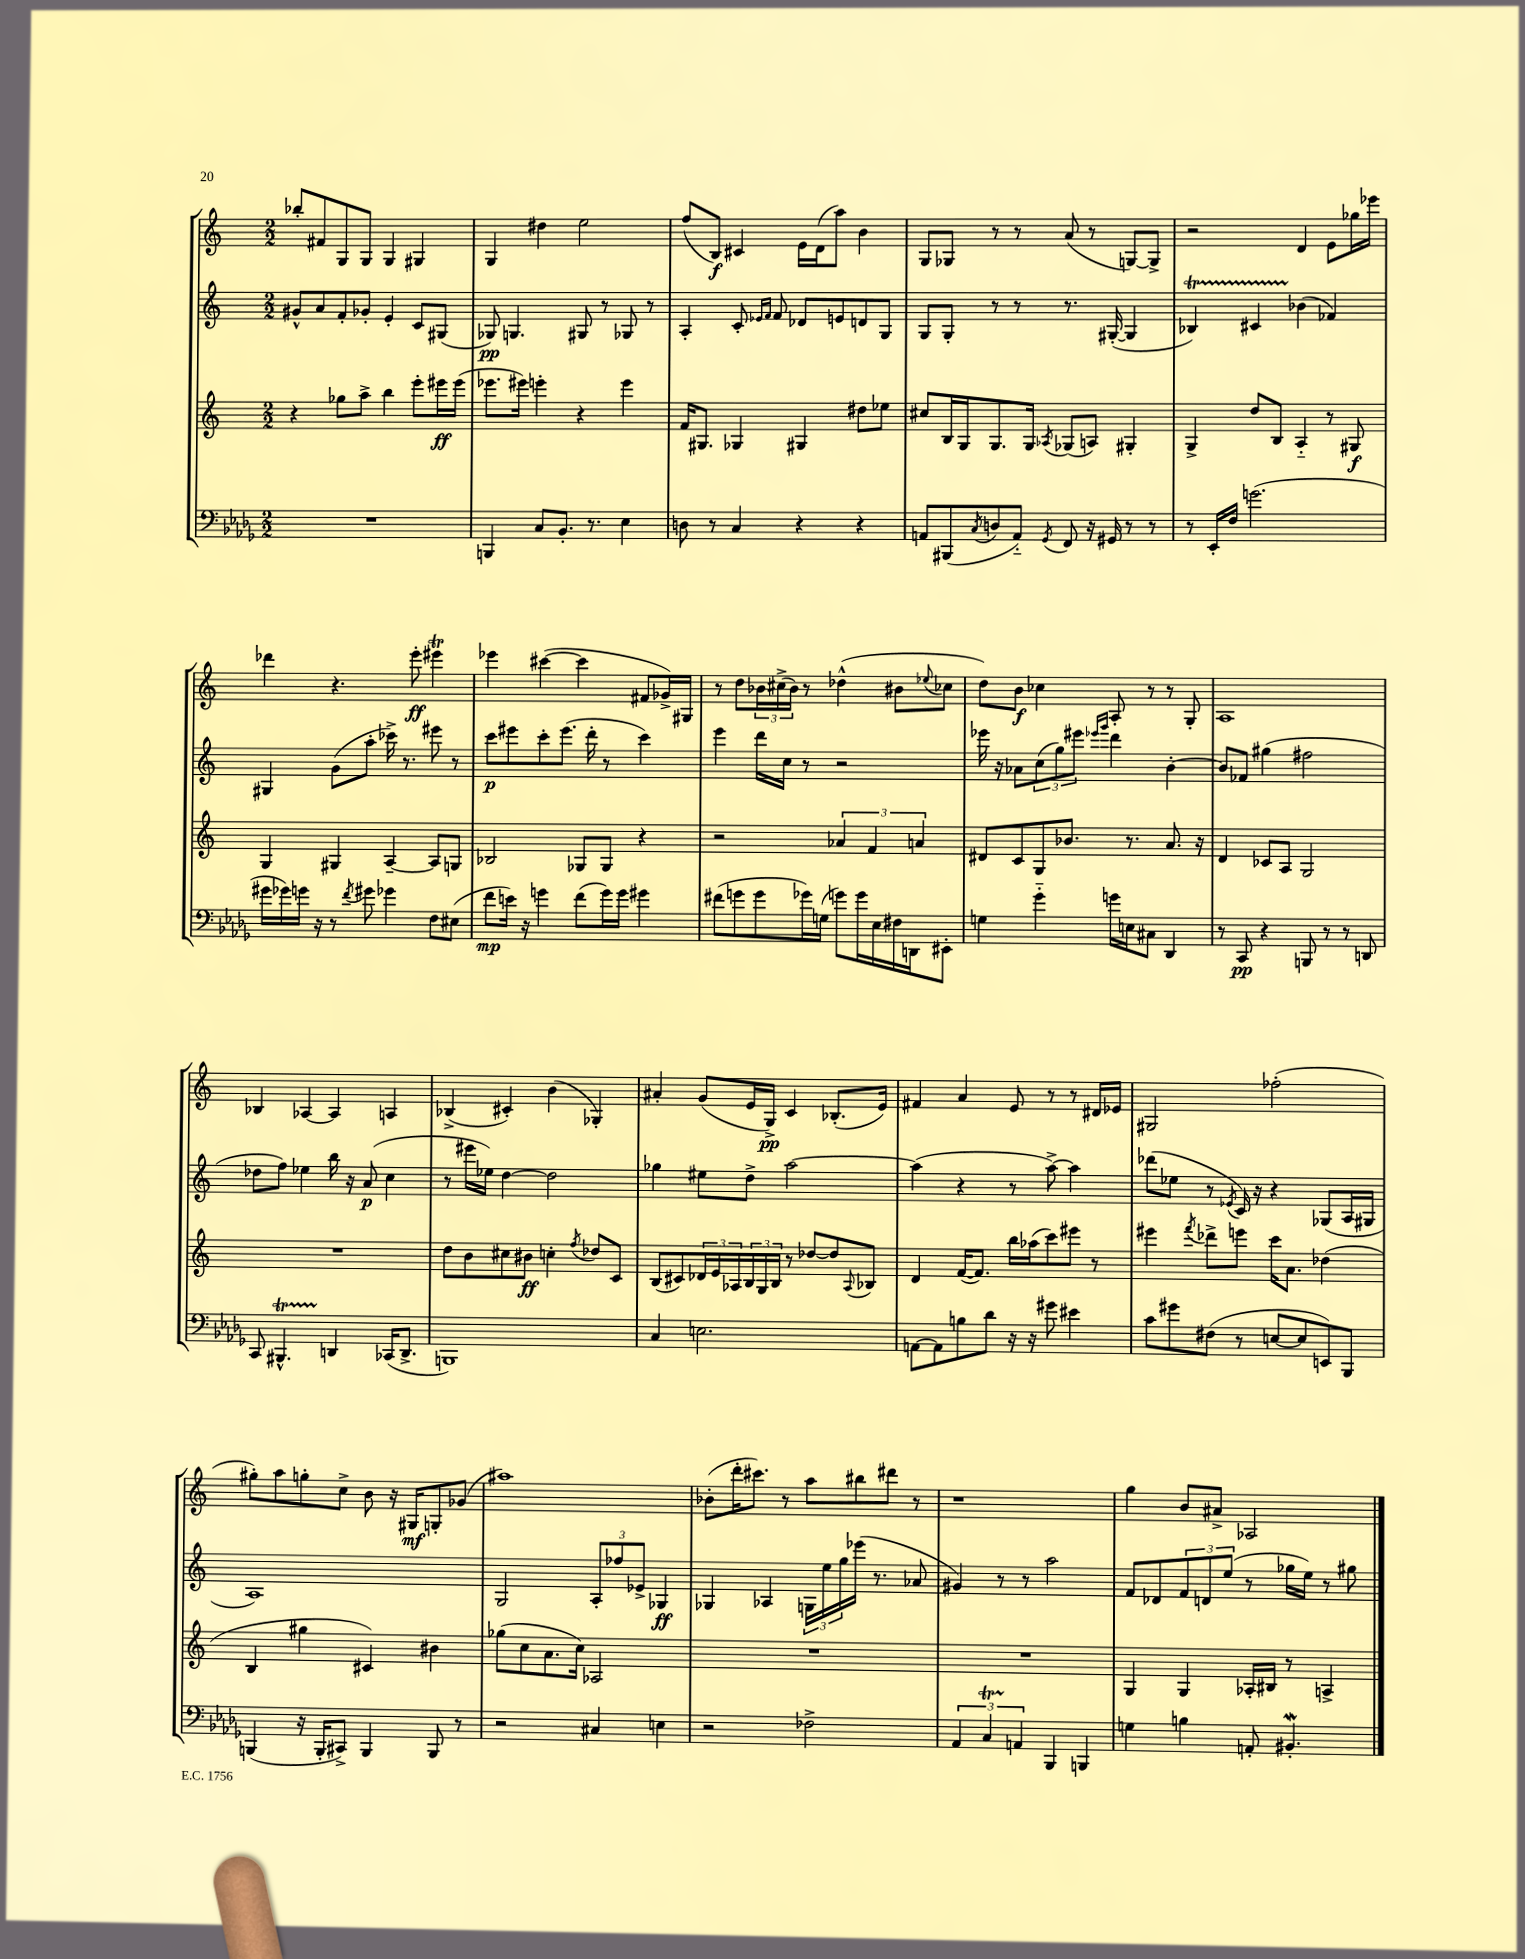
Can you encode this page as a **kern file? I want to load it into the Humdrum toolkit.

**kern	**dynam	**kern	**dynam	**kern	**dynam	**kern	**dynam
*part4	*part4	*part3	*part3	*part2	*part2	*part1	*part1
*staff4	*staff4	*staff3	*staff3	*staff2	*staff2	*staff1	*staff1
*clefF4	*	*clefG2	*	*clefG2	*	*clefG2	*
*k[b-e-a-d-g-]	*	*k[]	*	*k[]	*	*k[]	*
*M2/2	*	*M2/2	*	*M2/2	*	*M2/2	*
=42	=42	=42	=42	=42	=42	=42	=42
1r	.	4r	.	8g#X^^/L	.	8bb-X'/L	.
.	.	.	.	8a/	.	8f#X/	.
.	.	8gg-X\L	.	8f'/	.	8G/	.
.	.	8aa^\J	.	8g-X'/J	.	8G/J	.
.	.	4bb\	.	4e'/	.	4G/	.
.	.	8eee'\L	.	8c/L	.	4G#X/	.
.	.	16eee#X\L	ff	(8G#X/J	.	.	.
.	.	(16eee#\JJ	.	.	.	.	.
=43	=43	=43	=43	=43	=43	=43	=43
4BBBn/	.	8.eee-X\L	.	8G-X/)	pp	4G/	.
.	.	.	.	4.Gn/	.	.	.
.	.	16eee#X\Jk)	.	.	.	.	.
8C/L	.	4eeen'\	.	.	.	4dd#X\	.
8.BB-'/J	.	.	.	.	.	.	.
.	.	4r	.	8G#X/	.	2ee\	.
8.r	.	.	.	.	.	.	.
.	.	.	.	8r	.	.	.
4E-\	.	4eee\	.	8G-X/	.	.	.
.	.	.	.	8r	.	.	.
=44	=44	=44	=44	=44	=44	=44	=44
8Dn\	.	16f/KL	.	4A'/	.	(8ff/L	.
.	.	8.G#X/J	.	.	.	.	.
8r	.	.	.	.	.	8B/J)	f
4C/	.	4G-X/	.	8c'/	.	4c#X/	.
.	.	.	.	16qqe-X/LL	.	.	.
.	.	.	.	16qqf/JJ	.	.	.
.	.	.	.	8f/	.	.	.
4r	.	4G#X/	.	8d-X/L	.	16e\LL	.
.	.	.	.	.	.	(16d\J	.
.	.	.	.	8en/	.	8aa\J)	.
4r	.	8dd#X\L	.	8dn/	.	4b\	.
.	.	8ee-X\J	.	8G/J	.	.	.
=45	=45	=45	=45	=45	=45	=45	=45
8AAn/L	.	8cc#X/L	.	8G/L	.	8G/L	.
(8BBB#X/	.	16B/L	.	8G'/J	.	8G-X/J	.
.	.	16G/J	.	.	.	.	.
8qC/	.	.	.	.	.	.	.
8Dn/	.	8.G/	.	8r	.	8r	.
8AA/J)	.	.	.	8r	.	8r	.
.	.	16G/Jk	.	.	.	.	.
8qGG-/	.	8qA-X/	.	.	.	.	.
8FF/	.	(8G-X/L	.	8.r	.	(8a/	.
16r	.	8An/J)	.	.	.	8r	.
16GG#X/	.	.	.	([16G#X'/	.	.	.
8r	.	4G#X'/	.	4G#/]	.	[8Gn/L)	.
8r	.	.	.	.	.	8G^/J]	.
=46	=46	=46	=46	=46	=46	=46	=46
8r	.	4G^/	.	4B-XT/)	.	2r	.
16EE-'/LL	.	.	.	.	.	.	.
16F/JJ	.	.	.	.	.	.	.
(2.gn\	.	8dd/L	.	4c#XTTT/	.	.	.
.	.	8B/J	.	.	.	.	.
.	.	4A/	.	(4b-X\	.	4d/	.
.	.	8r	.	4f-X/)	.	8e\L	.
.	.	8G#X/	f	.	.	16gg-X\L	.
.	.	.	.	.	.	16eee-X\JJ	.
!!LO:LB:g=z
=47	=47	=47	=47	=47	=47	=47	=47
16g#X\LL	.	4G/	.	4G#X/	.	4ddd-X\	.
16g-X\)	.	.	.	.	.	.	.
16gn\JJ	.	.	.	.	.	.	.
16r	.	.	.	.	.	.	.
8r	.	4G#X/	.	(8g\L	.	4.r	.
8qf/	.	.	.	.	.	.	.
8g#X\	.	.	.	8aa'\J	.	.	.
4g-X\	.	[4A~/	.	16ccc-X^\)	.	.	.
.	.	.	.	8.r	.	.	.
.	.	.	.	.	.	8eee'\	ff
8F\L	.	8A/L]	.	8eee#X\	.	4eee#Xt\	.
(8E#X\J	.	8Gn/J	.	8r	.	.	.
=48	=48	=48	=48	=48	=48	=48	=48
8f\L	mp	2B-X/	.	8ccc\L	p	4eee-X\	.
16en\Jk)	.	.	.	8eee#X\	.	.	.
16r	.	.	.	.	.	.	.
4gn\	.	.	.	8ccc'\	.	([4ccc#X\	.
.	.	.	.	(8.eee#\J	.	.	.
(8f\L	.	8G-X/L	.	.	.	4ccc#\]	.
.	.	.	.	16ddd'\	.	.	.
16g\L)	.	8G-/J	.	8r	.	.	.
16g\JJ	.	.	.	.	.	.	.
4g#X\	.	4r	.	4ccc\)	.	8f#X/L	.
.	.	.	.	.	.	16g-X^/L)	.
.	.	.	.	.	.	16G#X/JJ	.
=49	=49	=49	=49	=49	=49	=49	=49
(8f#X\L	.	2r	.	4eee\	.	8r	.
8gn\	.	.	.	.	.	8dd\L	.
8g\	.	.	.	16ddd\LL	.	24b-X\L	.
.	.	.	.	.	.	(24cc#X^\	.
.	.	.	.	16cc\JJ	.	.	.
.	.	.	.	.	.	24b-\JJ)	.
16g-X\L)	.	.	.	8r	.	8r	.
(16Gn\JJ	.	.	.	.	.	.	.
8gn\L)	.	6a-X/	.	2r	.	(4dd-X^^\	.
16g\L	.	.	.	.	.	.	.
.	.	6f/	.	.	.	.	.
16E-\	.	.	.	.	.	.	.
16F#X\	.	.	.	.	.	8b#X\L	.
16DDn\J	.	.	.	.	.	.	.
.	.	6an/	.	.	.	.	.
.	.	.	.	.	.	8qqee-X/	.
8EE#X'\J	.	.	.	.	.	8cc-X\J	.
=50	=50	=50	=50	=50	=50	=50	=50
4Gn\	.	8d#X/L	.	16eee-X\	.	8dd\L)	.
.	.	.	.	16r	.	.	.
.	.	8c/	.	8a-X\L	.	8b\J	f
4g-\	.	8G/	.	(12cc\	.	4cc-X\	.
.	.	.	.	12gg\)	.	.	.
.	.	8.b-X/J	.	.	.	.	.
.	.	.	.	12eee#X\J	.	.	.
.	.	.	.	16qqeee-X/LL	.	.	.
.	.	.	.	16qqggg/JJ	.	.	.
16gn\LL	.	.	.	4ddd\	.	8A'/	.
16En\J	.	8.r	.	.	.	.	.
8C#X\J	.	.	.	.	.	8r	.
4DD-/	.	8.a/	.	[4b'\	.	8r	.
.	.	.	.	.	.	8G'/	.
.	.	16r	.	.	.	.	.
=51	=51	=51	=51	=51	=51	=51	=51
8r	.	4d/	.	8b/L]	.	1A	.
8CC/	pp	.	.	8f-X/J	.	.	.
4r	.	8c-X/L	.	(4gg#X\	.	.	.
.	.	8A/J	.	.	.	.	.
8BBBn/	.	2G/	.	2ff#X\	.	.	.
8r	.	.	.	.	.	.	.
8r	.	.	.	.	.	.	.
8DDn/	.	.	.	.	.	.	.
!!LO:LB:g=z
=52	=52	=52	=52	=52	=52	=52	=52
8CC/	.	1r	.	8dd-X\L	.	4B-X/	.
4.BBB#Xt^^/	.	.	.	8ff\J)	.	.	.
.	.	.	.	4ee-X\	.	[4A-X/	.
4DDn/	.	.	.	16bb\	.	4A-/]	.
.	.	.	.	16r	.	.	.
.	.	.	.	(8a/	p	.	.
(16CC-X/KL	.	.	.	4cc\	.	4An/	.
8.DD^/J	.	.	.	.	.	.	.
=53	=53	=53	=53	=53	=53	=53	=53
1BBBn)	.	8dd\L	.	8r	.	(4B-X^/	.
.	.	8b\	.	16eee#X\LL	.	.	.
.	.	.	.	16ee-X\JJ)	.	.	.
.	.	8cc#X\	.	[4dd\	.	4c#X'/)	.
.	.	8b#X\J	ff	.	.	.	.
.	.	4ccn'\	.	2dd\]	.	(4b\	.
.	.	8qff/	.	.	.	.	.
.	.	8dd-X/L	.	.	.	4G-X'/)	.
.	.	8c/J	.	.	.	.	.
=54	=54	=54	=54	=54	=54	=54	=54
4C/	.	(8B/L	.	4gg-X\	.	4a#X'/	.
.	.	8c#X/)	.	.	.	.	.
2.En\	.	24d-X/L	.	8ee#X\L	.	(8g/L	.
.	.	24e/	.	.	.	.	.
.	.	24A-X/	.	.	.	.	.
.	.	24B/	.	8dd^\J	.	16e/L	.
.	.	24G/	.	.	.	.	.
.	.	.	.	.	.	16G^/JJ)	pp
.	.	24B/JJ	.	.	.	.	.
.	.	8r	.	[2aa\	.	4c/	.
.	.	[8dd-X/L	.	.	.	.	.
.	.	8dd-/]	.	.	.	(8.B-X'/L	.
.	.	8qqA-/	.	.	.	.	.
.	.	8B-X/J	.	.	.	.	.
.	.	.	.	.	.	16e/Jk)	.
=55	=55	=55	=55	=55	=55	=55	=55
[8AAn\L	.	4d/	.	(4aa\]	.	4f#X/	.
8AA\]	.	.	.	.	.	.	.
8Bn\	.	([16f/KL	.	4r	.	4a/	.
.	.	8.f/J])	.	.	.	.	.
8d-\J	.	.	.	.	.	.	.
16r	.	16bb\LL	.	8r	.	8e/	.
16r	.	(16aa-X\J	.	.	.	.	.
8g#X\	.	8ccc\)	.	[8aa^\)	.	8r	.
4e#X\	.	8eee#X\J	.	4aa\]	.	8r	.
.	.	8r	.	.	.	16d#X/LL	.
.	.	.	.	.	.	16e-X/JJ	.
=56	=56	=56	=56	=56	=56	=56	=56
8c\L	.	4eee#X\	.	(8ddd-X\L	.	2G#X/	.
8g#X\	.	.	.	8ee-X\J	.	.	.
.	.	8qfff/	.	.	.	.	.
(8F#X\J	.	8ddd-X^\L	.	8r	.	.	.
.	.	.	.	8qe-X/	.	.	.
8r	.	8eeen\J	.	16c/)	.	.	.
.	.	.	.	16r	.	.	.
[8En/L	.	16ccc\KL	.	4r	.	(2ff-X'\	.
.	.	8.a\J	.	.	.	.	.
8E/]	.	.	.	.	.	.	.
8EEn/)	.	(4dd-X\	.	(8G-X/L	.	.	.
8BBB-/J	.	.	.	16A/L	.	.	.
.	.	.	.	16G#X/JJ	.	.	.
!!LO:LB:g=z
=57	=57	=57	=57	=57	=57	=57	=57
(4BBBn/	.	4B/	.	1A)	.	8gg#X'\L)	.
.	.	.	.	.	.	8aa\	.
16r	.	4gg#X\	.	.	.	8ggn'\	.
16BBB'/KL	.	.	.	.	.	.	.
8CC#X^/J)	.	.	.	.	.	8cc^\J	.
4BBB/	.	4c#X/)	.	.	.	8b\	.
.	.	.	.	.	.	16r	.
.	.	.	.	.	.	16G#X/KL	mf
8BBB/	.	4b#X\	.	.	.	8Gn'/	.
8r	.	.	.	.	.	(8g-X/J	.
=58	=58	=58	=58	=58	=58	=58	=58
2r	.	(8gg-X\L	.	2G/	.	1aa#X)	.
.	.	8cc\	.	.	.	.	.
.	.	8.a\	.	.	.	.	.
.	.	16cc\Jk)	.	.	.	.	.
4C#X/	.	2A-X/	.	12A'/L	.	.	.
.	.	.	.	12ff-X/	.	.	.
.	.	.	.	12e-X^/J	.	.	.
4En\	.	.	.	4G-X/	ff	.	.
=59	=59	=59	=59	=59	=59	=59	=59
2r	.	1r	.	4G-X/	.	(8b-X'\L	.
.	.	.	.	.	.	16ddd'\K	.
.	.	.	.	.	.	8.ccc#X\J)	.
.	.	.	.	4A-X/	.	.	.
.	.	.	.	.	.	8r	.
2F-X^\	.	.	.	24Gn\LL	.	8aa\L	.
.	.	.	.	24ee\	.	.	.
.	.	.	.	24gg\	.	.	.
.	.	.	.	(16eee-X\JJ	.	8bb#X\	.
.	.	.	.	8.r	.	.	.
.	.	.	.	.	.	8ddd#X\J	.
.	.	.	.	8a-X/	.	8r	.
=60	=60	=60	=60	=60	=60	=60	=60
6AA-/	.	1r	.	4g#X/)	.	1r	.
6Ct/	.	.	.	.	.	.	.
.	.	.	.	8r	.	.	.
6AAn/	.	.	.	.	.	.	.
.	.	.	.	8r	.	.	.
4BBB-/	.	.	.	2aa\	.	.	.
4BBBn/	.	.	.	.	.	.	.
=61	=61	=61	=61	=61	=61	=61	=61
4Gn\	.	4G/	.	8f/L	.	4gg\	.
.	.	.	.	8d-X/	.	.	.
4Bn\	.	4G/	.	12f/	.	8b/L	.
.	.	.	.	12dn/	.	.	.
.	.	.	.	.	.	8a#X^/J	.
.	.	.	.	(12ee/J	.	.	.
8AAn'/	.	16A-X'/LL	.	8r	.	2A-X/	.
.	.	16B#X/JJ	.	.	.	.	.
4.BB#XW'/	.	8r	.	16gg-X\LL	.	.	.
.	.	.	.	16ee\JJ)	.	.	.
.	.	4An^/	.	8r	.	.	.
.	.	.	.	8gg#X\	.	.	.
==	==	==	==	==	==	==	==
*-	*-	*-	*-	*-	*-	*-	*-
